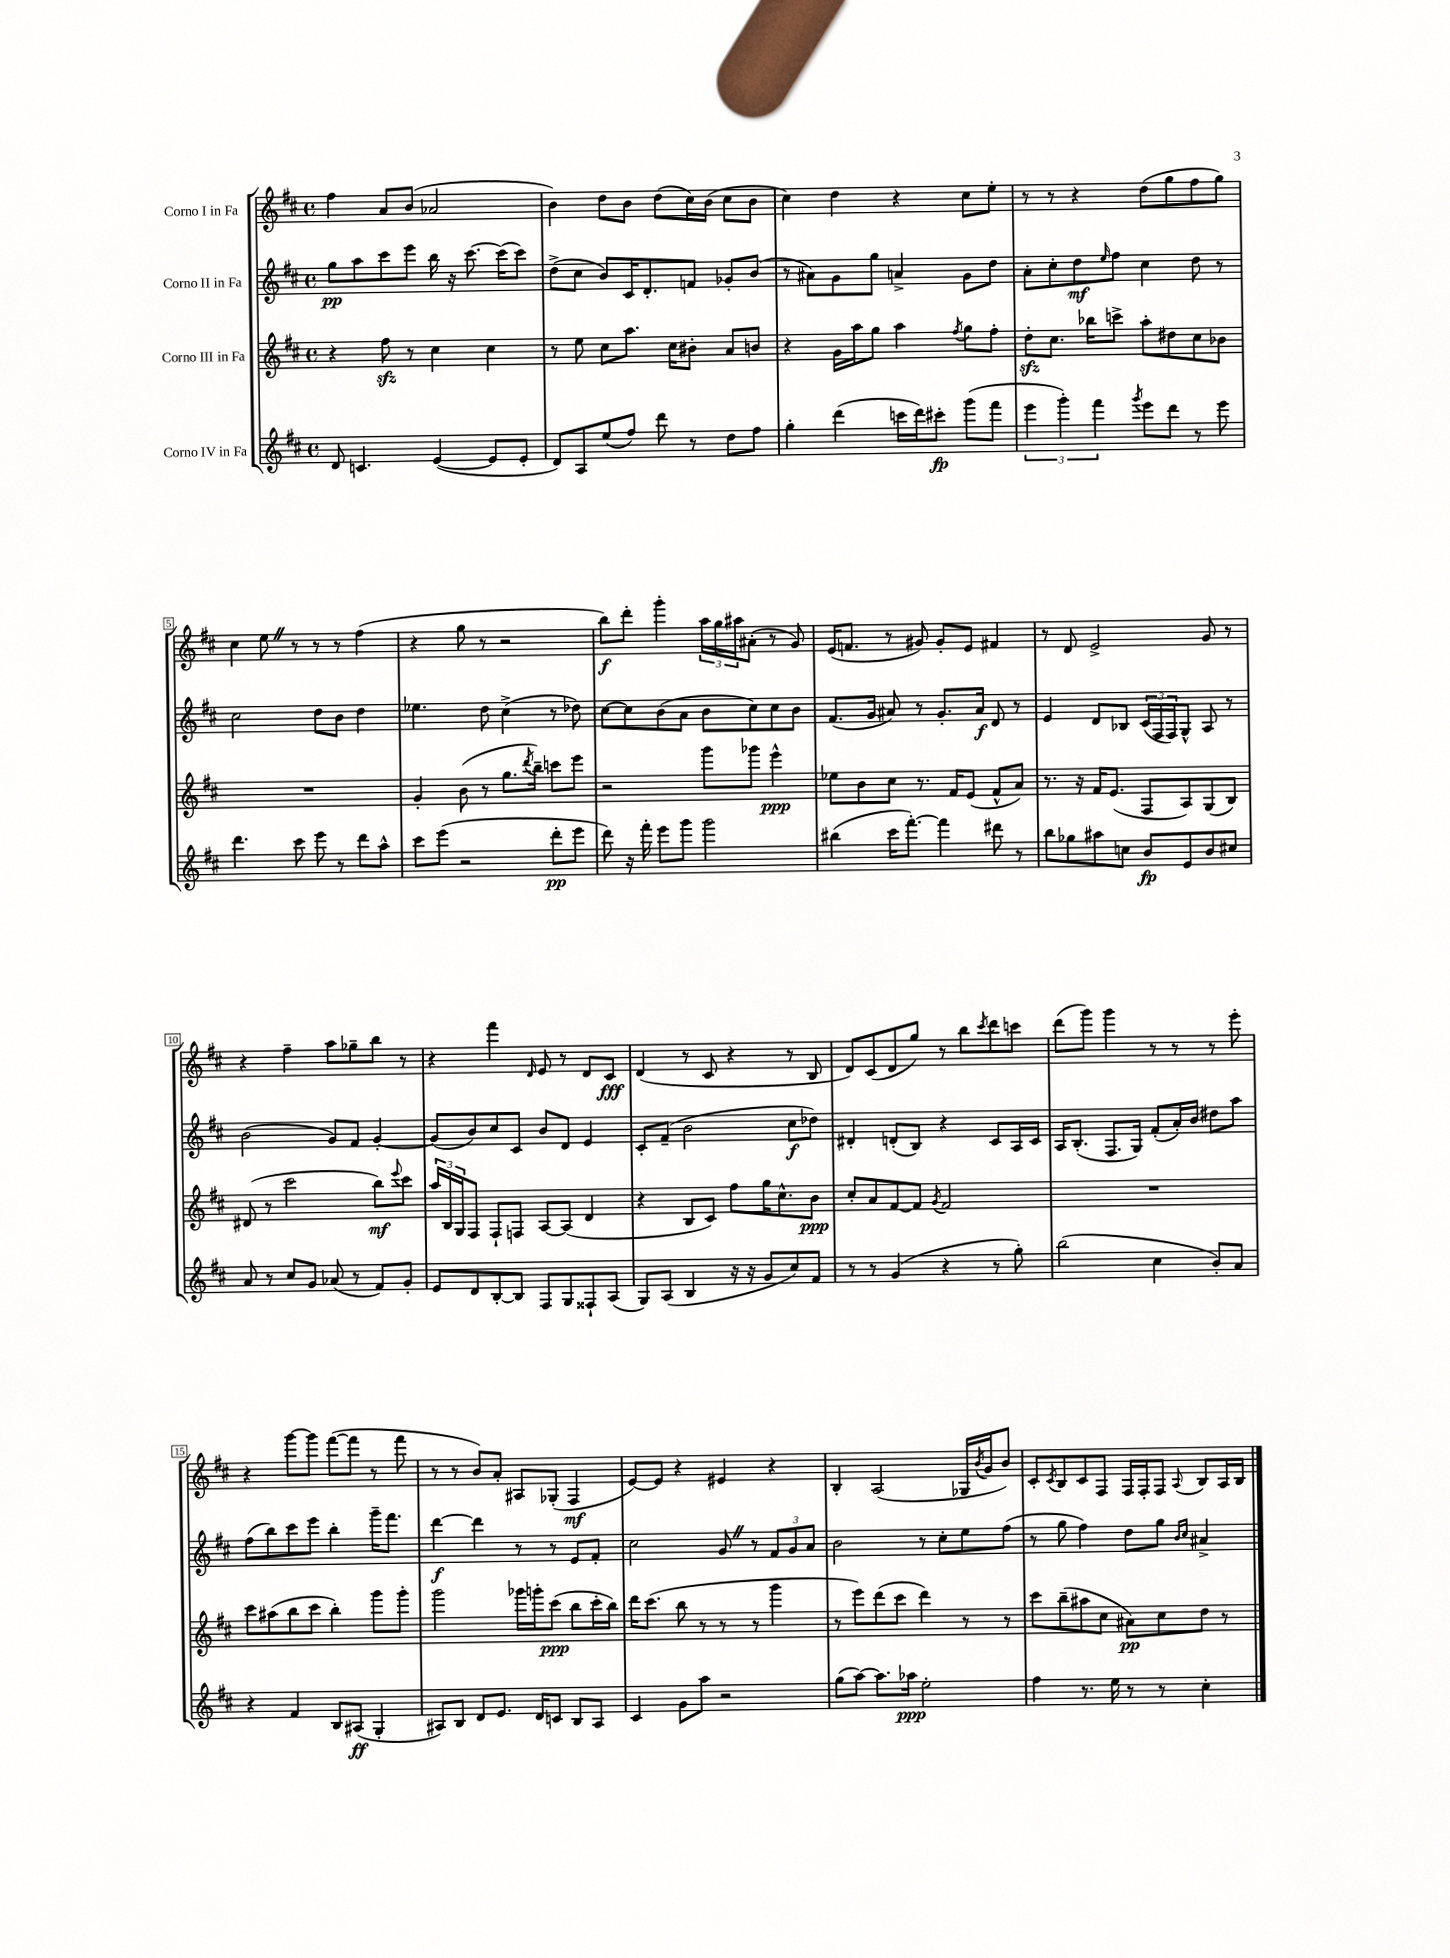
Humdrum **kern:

**kern	**dynam	**kern	**dynam	**kern	**dynam	**kern	**dynam
*part4	*part4	*part3	*part3	*part2	*part2	*part1	*part1
*staff4	*staff4	*staff3	*staff3	*staff2	*staff2	*staff1	*staff1
*I"Corno IV in Fa	*	*I"Corno III in Fa	*	*I"Corno II in Fa	*	*I"Corno I in Fa	*
*clefG2	*	*clefG2	*	*clefG2	*	*clefG2	*
*k[f#c#]	*	*k[f#c#]	*	*k[f#c#]	*	*k[f#c#]	*
*M4/4	*	*M4/4	*	*M4/4	*	*M4/4	*
*met(c)	*	*met(c)	*	*met(c)	*	*met(c)	*
=1	=1	=1	=1	=1	=1	=1	=1
8d/	.	4r	.	8gg\L	pp	4ff#\	.
4.cn/	.	.	.	8aa\	.	.	.
.	.	8ff#zz\	.	8ccc#\	.	8a/L	.
.	.	8r	.	8eee\J	.	(8b/J	.
([4e/	.	4cc#\	.	16bb\	.	2a-X/	.
.	.	.	.	16r	.	.	.
.	.	.	.	[8.ccc#\	.	.	.
8e/L]	.	4cc#\	.	.	.	.	.
.	.	.	.	(16ccc#\KL]	.	.	.
8e'/J	.	.	.	8ccc#\J)	.	.	.
=2	=2	=2	=2	=2	=2	=2	=2
8d/L)	.	8r	.	(8dd^\L	.	4b\)	.
8A/	.	8ee\	.	8cc#\J	.	.	.
(8ee/	.	8cc#\L	.	8b/L)	.	8dd\L	.
8ff#/J)	.	8.aa\J	.	16c#/K	.	8b\J	.
.	.	.	.	8.d'/	.	.	.
8ddd\	.	.	.	.	.	(8dd\L	.
.	.	16cc#\KL	.	.	.	.	.
8r	.	8b#X'\J	.	8fn/J	.	16cc#\L)	.
.	.	.	.	.	.	(16b\JJ	.
8dd\L	.	8a/L	.	8g-X'/L	.	8cc#\L	.
8ff#\J	.	8bn/J	.	(8b/J	.	8b\J	.
=3	=3	=3	=3	=3	=3	=3	=3
4gg'\	.	4r	.	8r	.	4cc#\)	.
.	.	.	.	8a#X\L)	.	.	.
(4ddd\	.	16g\LL	.	8g\	.	4dd\	.
.	.	16aa\J	.	.	.	.	.
.	.	8gg\J	.	8gg\J	.	.	.
16cccn\LL	.	4aa\	.	4an^/	.	4r	.
16ddd\J)	.	.	.	.	.	.	.
8ccc#X'\J	fp	.	.	.	.	.	.
.	.	8qff#/	.	.	.	.	.
(8ggg\L	.	8gg\L	.	8g\L	.	8cc#\L	.
8fff#\J	.	8ff#'\J	.	8dd\J	.	8ee'\J	.
=4	=4	=4	=4	=4	=4	=4	=4
6eee\	.	8ddzz'\L	.	8a'\L	.	8r	.
.	.	8.cc#\J	.	8cc#'\	.	8r	.
6ggg'\)	.	.	.	.	.	.	.
.	.	.	.	8dd\	mf	4r	.
.	.	16bb-X\KL	.	.	.	.	.
6fff#\	.	.	.	.	.	.	.
.	.	.	.	16qqee/	.	.	.
.	.	8cccn^\J	.	8ff#\J	.	.	.
8qggg/	.	.	.	.	.	.	.
8eee\L	.	8aa'\L	.	4cc#\	.	(8dd\L	.
8ddd\J	.	8dd#X\	.	.	.	8gg\	.
8r	.	8cc#\	.	8dd\	.	8ff#\	.
8eee\	.	8b-X\J	.	8r	.	8gg\J)	.
!!LO:LB:g=z
=5	=5	=5	=5	=5	=5	=5	=5
4.ddd\	.	1r	.	2cc#\	.	4cc#\	.
.	.	.	.	.	.	8eeZ\	.
8ccc#\	.	.	.	.	.	8r	.
8eee\	.	.	.	8dd\L	.	8r	.
8r	.	.	.	8b\J	.	8r	.
8ddd\L	.	.	.	4dd\	.	(4ff#\	.
8aa^^\J	.	.	.	.	.	.	.
=6	=6	=6	=6	=6	=6	=6	=6
8ccc#\L	.	4g'/	.	4.ee-X\	.	4r	.
(8eee\J	.	.	.	.	.	.	.
2r	.	(8b\	.	.	.	8gg\	.
.	.	8r	.	8dd\	.	8r	.
.	.	8.gg\L	.	(4cc#^\	.	2r	.
.	.	8qddd/	.	.	.	.	.
.	.	16bb~\Jk)	.	.	.	.	.
8ddd'\L	pp	8cccn\L	.	8r	.	.	.
8eee\J	.	8eee\J	.	8dd-X\)	.	.	.
=7	=7	=7	=7	=7	=7	=7	=7
8ddd\)	.	2r	.	[8cc#\L	.	8bb\L)	f
16r	.	.	.	8cc#\]	.	8ddd'\J	.
16fff#'\	.	.	.	.	.	.	.
8eee\L	.	.	.	(8b\	.	4ggg'\	.
8ggg\J	.	.	.	8a\J	.	.	.
2ggg\	.	8ggg\L	.	8b\L	.	24aa\LL	.
.	.	.	.	.	.	24gg\	.
.	.	.	.	.	.	24aa#X\J	.
.	.	8ggg-X\J	.	8cc#\)	.	(8a#X'\J	.
.	.	4eee^^\	ppp	8cc#\	.	8r	.
.	.	.	.	8b\J	.	8g/)	.
=8	=8	=8	=8	=8	=8	=8	=8
(4bb#X\	.	8ee-X\L	.	(8.f#/L	.	(16e/KL	.
.	.	.	.	.	.	8.fn/J	.
.	.	8b\	.	.	.	.	.
.	.	.	.	16g/Jk	.	.	.
16ccc#\KL	.	8cc#\J	.	8a#X/)	.	8r	.
[8.fff#'\J)	.	.	.	.	.	.	.
.	.	8.r	.	8r	.	8g#X/)	.
4fff#\]	.	.	.	8.g'/L	.	8g#'/L	.
.	.	16f#/KL	.	.	.	.	.
.	.	(8e/J	.	.	.	8e/J	.
.	.	.	.	16a#/Jk	f	.	.
8ddd#X\	.	8f#^^/L	.	8d/	.	4f#X/	.
8r	.	8a/J)	.	8r	.	.	.
=9	=9	=9	=9	=9	=9	=9	=9
8bb\L	.	8.r	.	4e/	.	8r	.
8gg-X\	.	.	.	.	.	8d/	.
.	.	16r	.	.	.	.	.
8aa#X\	.	16f#/KL	.	8d/L	.	2e^/	.
.	.	(8.e/J	.	.	.	.	.
8ccn\J	.	.	.	8B-X/J	.	.	.
8b/L	fp	8F#/L	.	(24c#/LL	.	.	.
.	.	.	.	24F#/	.	.	.
.	.	.	.	24F#/J)	.	.	.
8e/	.	8A/)	.	8G^^/J	.	.	.
8b/	.	(8G/	.	8A/	.	8g/	.
8cc#X/J	.	8B/J)	.	8r	.	8r	.
!!LO:LB:g=z
=10	=10	=10	=10	=10	=10	=10	=10
8a/	.	(8d#X/	.	(2b\	.	4r	.
8r	.	8r	.	.	.	.	.
8cc#/L	.	2ccc#\	.	.	.	4ff#~\	.
8g/J	.	.	.	.	.	.	.
(8a-X/	.	.	.	8g/L)	.	8aa\L	.
8r	.	.	.	8f#/J	.	8gg-X~\	.
8f#/L)	.	8bb\L)	mf	[4g'/	.	8bb\J	.
.	.	8qqeee/	.	.	.	.	.
8g'/J	.	8ccc#\J	.	.	.	8r	.
=11	=11	=11	=11	=11	=11	=11	=11
8e/L	.	24aa/LL	.	(8g/L]	.	4r	.
.	.	24B/	.	.	.	.	.
.	.	24G/J	.	.	.	.	.
8d/	.	8F#/J	.	8b/)	.	.	.
[8B'/	.	8F#`/L	.	8cc#/	.	4fff#\	.
8B/J]	.	8Fn/J	.	8c#/J	.	.	.
.	.	.	.	.	.	16qqd/	.
8F#/L	.	[8A/L	.	8b/L	.	8e/	.
8G/	.	(8A/J]	.	8d/J	.	8r	.
8F##X`/	.	4d/	.	4e/	.	8d/L	.
(8A/J	.	.	.	.	.	8c#/J	fff
=12	=12	=12	=12	=12	=12	=12	=12
8G/L)	.	4r	.	8c#'/L	.	(4d/	.
(8A/J	.	.	.	(8f#~/J	.	.	.
4B/	.	8B/L	.	2b\	.	8r	.
.	.	8c#/J)	.	.	.	8c#/	.
16r	.	8ff#\L	.	.	.	4r	.
16r	.	.	.	.	.	.	.
8g/L	.	16gg\K	.	.	.	.	.
.	.	8.cc#^^\	.	.	.	.	.
8cc#/)	.	.	.	8cc#\L	f	8r	.
8f#/J	.	8b\J	ppp	8dd-X\J)	.	8B/	.
=13	=13	=13	=13	=13	=13	=13	=13
8r	.	8cc#'/L	.	4d#X'/	.	8d/L)	.
8r	.	8a/	.	.	.	(8c#/	.
(4g/	.	[8f#/	.	(8dn'/L	.	8d/	.
.	.	8f#/J]	.	8B/J)	.	8gg/J)	.
.	.	8qg/	.	.	.	.	.
4r	.	2f#/	.	4r	.	8r	.
.	.	.	.	.	.	8bb\L	.
.	.	.	.	.	.	8qccc#/	.
8r	.	.	.	8c#/L	.	8ddd\	.
8gg'\)	.	.	.	16A/L	.	8cccn\J	.
.	.	.	.	16c#/JJ	.	.	.
=14	=14	=14	=14	=14	=14	=14	=14
(2bb\	.	1r	.	16A/KL	.	(8ddd\L	.
.	.	.	.	(8.B'/J	.	.	.
.	.	.	.	.	.	8ggg\J)	.
.	.	.	.	8.F#/L	.	4ggg\	.
.	.	.	.	16G/Jk)	.	.	.
4cc#\	.	.	.	(8f#'/L	.	8r	.
.	.	.	.	16a'/L)	.	8r	.
.	.	.	.	16b/JJ	.	.	.
8b'/L)	.	.	.	8dd#X\L	.	8r	.
8a/J	.	.	.	8aa\J	.	8eee'\	.
!!LO:LB:g=z
=15	=15	=15	=15	=15	=15	=15	=15
4r	.	8ccc#\L	.	(8ff#\L	.	4r	.
.	.	(8aa#X\	.	8bb\)	.	.	.
4f#/	.	8bb\	.	8ccc#\	.	[8ggg\L	.
.	.	8ccc#\J	.	8eee\J	.	8ggg\J]	.
8B/L	.	4bb'\)	.	4bb'\	.	([8fff#\L	.
(8A#X/J	ff	.	.	.	.	8fff#\J]	.
4G'/	.	8ggg\L	.	16ggg~\KL	.	8r	.
.	.	.	.	8.fff#\J	.	.	.
.	.	8ggg'\J	.	.	.	8fff#\	.
=16	=16	=16	=16	=16	=16	=16	=16
8A#X/L)	.	2ggg\	.	[4ddd\	f	8r	.
8B/J	.	.	.	.	.	8r	.
8d/L	.	.	.	4ddd\]	.	8b/L)	.
8.e/J	.	.	.	.	.	8a'/J	.
.	.	16ggg-X\LL	.	8r	.	8A#X/L	.
16d/KL	.	16gggn'\J	.	.	.	.	.
8cn/J	.	(8ccc#\J	ppp	8r	.	(8G-X'/J	.
8B/L	.	8bb\L	.	8e/L	.	4F#/	mf
8A#/J	.	16ccc#'\L	.	8f#'/J	.	.	.
.	.	16bb\JJ)	.	.	.	.	.
=17	=17	=17	=17	=17	=17	=17	=17
4c#/	.	16ddd\KL	.	2cc#\	.	[8e/L)	.
.	.	(8.ccc#\J	.	.	.	.	.
.	.	.	.	.	.	8e/J]	.
8g\L	.	8bb\	.	.	.	4r	.
8aa\J	.	8r	.	.	.	.	.
2r	.	8r	.	8gZ/	.	4e#X/	.
.	.	8r	.	8r	.	.	.
.	.	4ggg\	.	12f#/L	.	4r	.
.	.	.	.	12g/	.	.	.
.	.	.	.	12a/J	.	.	.
=18	=18	=18	=18	=18	=18	=18	=18
(8gg\L	.	8r	.	2b\	.	4B'/	.
[8aa\J)	.	8eee\L)	.	.	.	.	.
8.aa\L]	.	(8ddd\	.	.	.	(2A/	.
.	.	8ccc#\J	.	.	.	.	.
16aa-X\Jk	ppp	.	.	.	.	.	.
2ee'\	.	4ddd\)	.	8r	.	.	.
.	.	.	.	8cc#'\L	.	.	.
.	.	8r	.	8ee\	.	16G-X/LL	.
.	.	.	.	.	.	8qb/	.
.	.	.	.	.	.	16g/J	.
.	.	8r	.	(8ff#\J	.	8b/J)	.
=19	=19	=19	=19	=19	=19	=19	=19
4ff#\	.	8ccc#\L	.	8r	.	8c#'/L	.
.	.	.	.	.	.	8qc#/	.
.	.	(8bb~\	.	8gg\	.	8B/	.
8.r	.	8aa#X\	.	4ff#\)	.	8c#/	.
.	.	8cc#\J	.	.	.	8F#/J	.
16ee\	.	.	.	.	.	.	.
8r	.	8a#X\L)	pp	8dd\L	.	16F#/LL	.
.	.	.	.	.	.	16F#'/J	.
8r	.	8cc#\	.	8gg\J	.	8F#/J	.
.	.	.	.	16qqb/LL	.	.	.
.	.	.	.	16qqcc#/JJ	.	8qqA/	.
4cc#'\	.	8dd\J	.	4a#X^/	.	8B/L	.
.	.	8r	.	.	.	16A/L	.
.	.	.	.	.	.	16B/JJ	.
==	==	==	==	==	==	==	==
*-	*-	*-	*-	*-	*-	*-	*-
